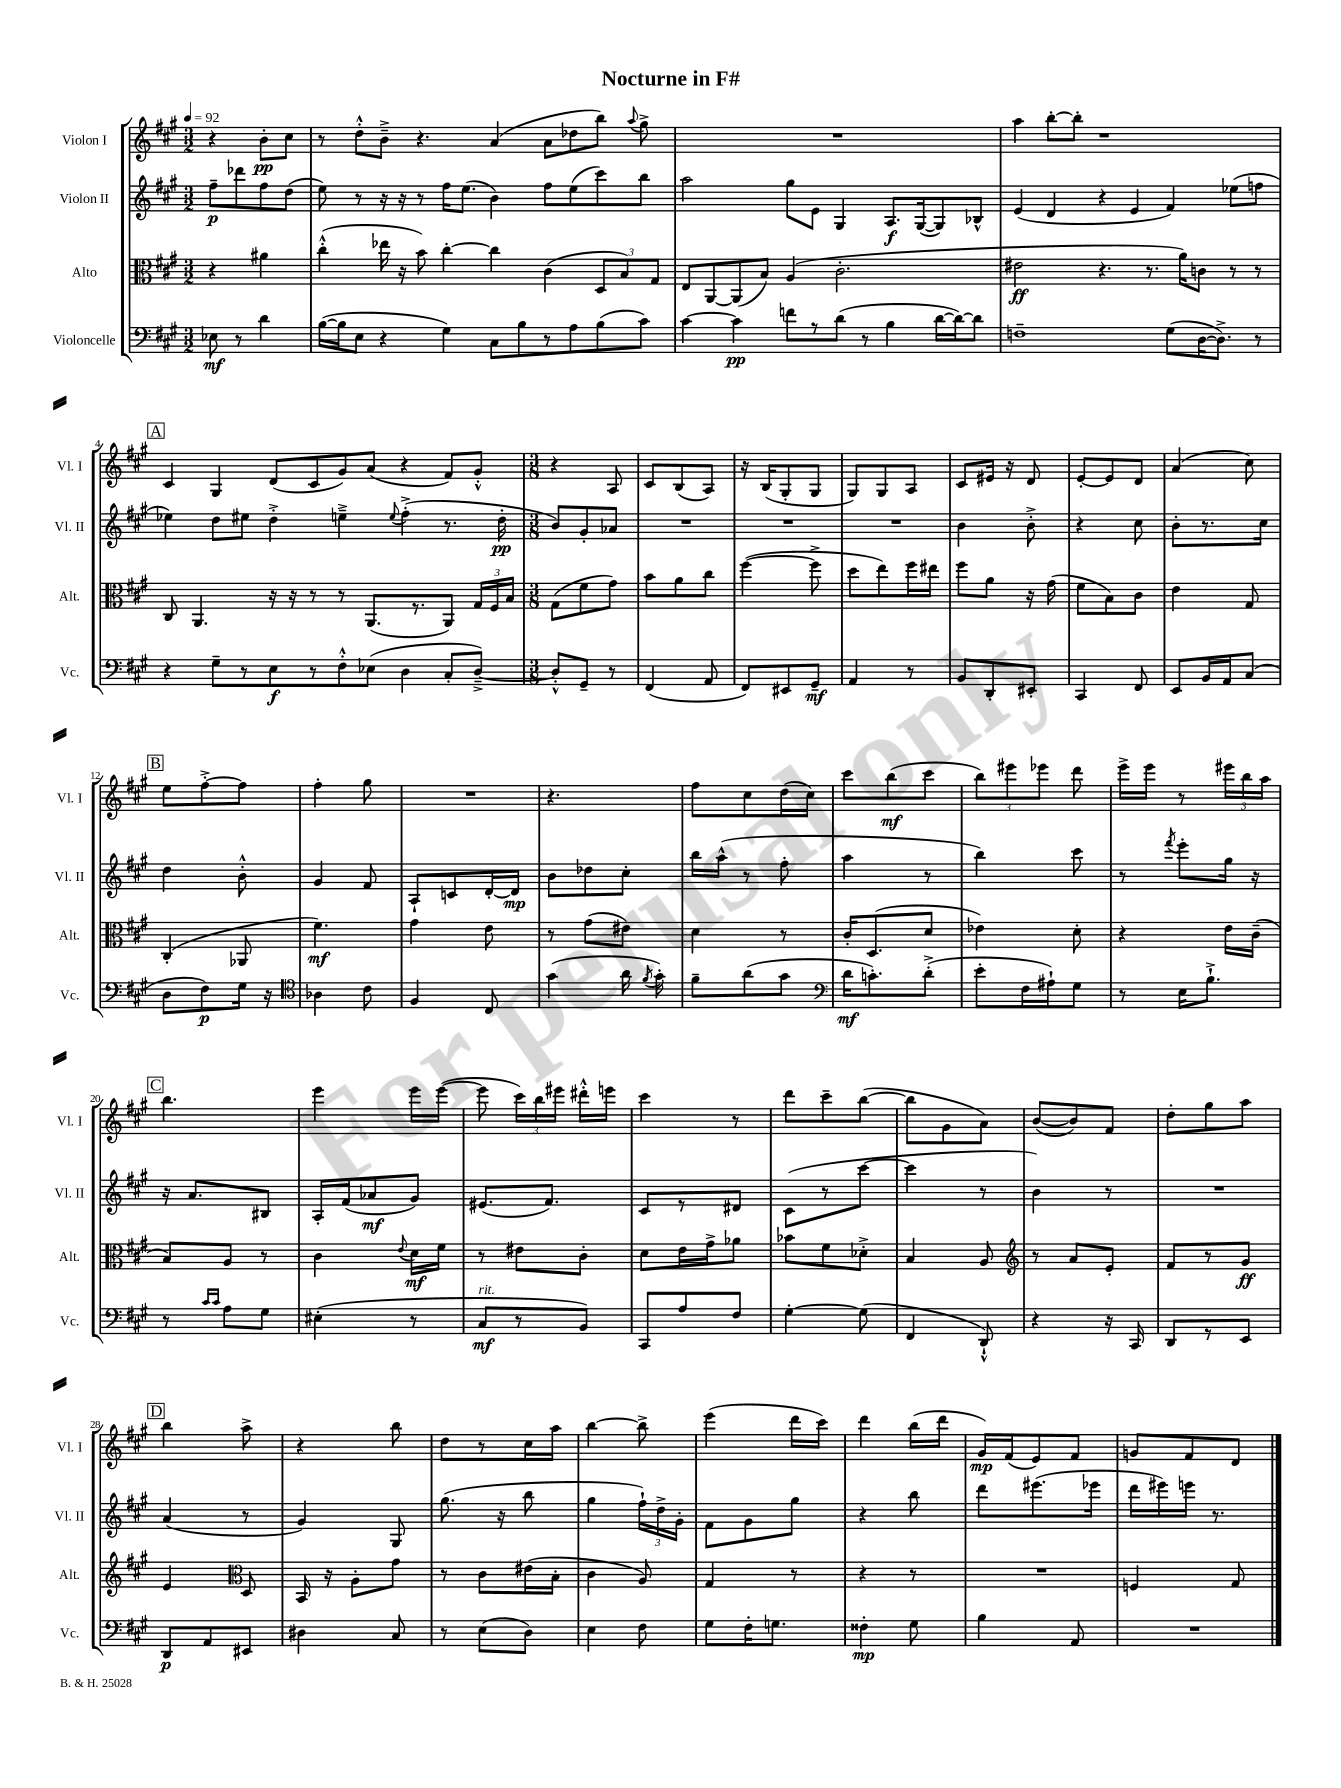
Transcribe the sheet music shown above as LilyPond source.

\header { title = "Nocturne in F#" }
<<
\new StaffGroup <<
\new Staff = "s0" \with { instrumentName = "Violon I" shortInstrumentName = "Vl. I" } {
    \clef treble \key a \major \numericTimeSignature \time 3/2 \partial 2 \tempo 4 = 92
    \autoBeamOff r4 b'8[-.\pp cis''8] |
    r8 d''8[-.-^ b'8]---> r4. a'4( a'8[ des''8 b''8]) \appoggiatura { a''8 } gis''8-> |
    R1. |
    a''4 b''8[~-. b''8]-. r1 |
    \mark \markup { \box "A" } cis'4 gis4 d'8[( cis'8 gis'8) a'8]( r4 fis'8[) gis'8]-.-^ |
    \numericTimeSignature \time 3/8 r4 a8 |
    cis'8[ b8( a8]) |
    r16 b16[( gis8-. gis8] |
    gis8[) gis8 a8] |
    cis'8[ eis'16] r16 d'8 |
    e'8[~-. e'8 d'8] |
    a'4( cis''8) |
    \mark \markup { \box "B" } e''8[ fis''8~-.-> fis''8] |
    fis''4-. gis''8 |
    R4. |
    r4. |
    fis''8[ cis''8 d''16( cis''16]) |
    cis'''8[ b''8\mf( cis'''8] |
    \tuplet 3/2 { b''8[) eis'''8 ees'''8] } d'''8 |
    e'''16[-> e'''16] r8 \tuplet 3/2 { eis'''16[ b''16 a''16] } |
    \mark \markup { \box "C" } b''4. |
    e'''4 e'''16[ e'''16]~( |
    e'''8 \tuplet 3/2 { cis'''16[) b''16 eis'''16] } dis'''16[-.-^ e'''16] |
    cis'''4 r8 |
    d'''8[ cis'''8-- b''8]~( |
    b''8[ gis'8 a'8]) |
    b'8[~( b'8) fis'8] |
    d''8[-. gis''8 a''8] |
    \mark \markup { \box "D" } b''4 a''8-> |
    r4 b''8 |
    d''8[ r8 cis''16 a''16] |
    b''4~ b''8-> |
    e'''4( d'''16[ cis'''16]) |
    d'''4 b''16[( d'''16] |
    gis'16[\mp) fis'16( e'8) fis'8] |
    g'8[ fis'8 d'8] \bar "|." |
}
\new Staff = "s1" \with { instrumentName = "Violon II" shortInstrumentName = "Vl. II" } {
    \clef treble \key a \major \numericTimeSignature \time 3/2 \partial 2
    \autoBeamOff fis''8[--\p des'''8 fis''8 d''8]( |
    e''8) r8 r16 r16 r8 fis''16[ e''8.]( b'4) fis''8[ e''8( cis'''8) b''8] |
    a''2 gis''8[ e'8] gis4 a8.[\f gis16~( gis8) bes8]-^ |
    e'4( d'4 r4 e'4 fis'4) ees''8[( f''8] |
    \mark \markup { \box "A" } ees''4) d''8[ eis''8] d''4-.-> e''4---> \appoggiatura { e''8 } fis''4-.->( r8. d''16-.\pp |
    \numericTimeSignature \time 3/8 b'8[) gis'8-. aes'8] |
    R4. |
    R4. |
    R4. |
    b'4 b'8-.-> |
    r4 cis''8 |
    b'8[-. r8. cis''16] |
    \mark \markup { \box "B" } d''4 b'8-.-^ |
    gis'4 fis'8 |
    a8[-! c'8 d'16~-. d'16]\mp |
    b'8[ des''8 cis''8]-. |
    b''16[ a''16]-^( r8 fis''8-. |
    a''4 r8 |
    b''4) cis'''8 |
    r8 \acciaccatura { fis'''8 } e'''8[-. gis''16] r16 |
    \mark \markup { \box "C" } r16 a'8.[ bis8] |
    a16[-. fis'16( aes'8\mf gis'8]) |
    eis'8.[( fis'8.]) |
    cis'8[ r8 dis'8] |
    cis'8[( r8 cis'''8]~ |
    cis'''4 r8 |
    b'4) r8 |
    R4. |
    \mark \markup { \box "D" } a'4( r8 |
    gis'4) gis8 |
    gis''8.( r16 b''8 |
    gis''4 \tuplet 3/2 { fis''16[-!) d''16-> gis'16]-. } |
    fis'8[ gis'8 gis''8] |
    r4 b''8 |
    d'''8[ eis'''8.( ees'''16] |
    d'''16[ eis'''16) e'''16] r8. \bar "|." |
}
\new Staff = "s2" \with { instrumentName = "Alto" shortInstrumentName = "Alt." } {
    \clef alto \key a \major \numericTimeSignature \time 3/2 \partial 2
    \autoBeamOff r4 ais'4 |
    cis''4-.-^( ees''16 r16 b'8) cis''4~-. cis''4 cis'4( \tuplet 3/2 { d8[ b8) gis8] } |
    e8[ a,8~ a,8( b8]) a4( cis'2.-. |
    eis'2\ff r4. r8. a'16[) c'8] r8 r8 |
    \mark \markup { \box "A" } cis8 a,4. r16 r16 r8 r8 a,8.[( r8. a,8]) \tuplet 3/2 { gis16[ fis16 b16] } |
    \numericTimeSignature \time 3/8 gis8[( fis'8 gis'8]) |
    b'8[ a'8 cis''8] |
    fis''4~( fis''8-> |
    d''8[ e''8) fis''16 eis''16] |
    fis''8[ a'8] r16 gis'16( |
    fis'8[ b8) cis'8] |
    e'4 gis8 |
    \mark \markup { \box "B" } cis4-.( aes,8 |
    fis'4.\mf) |
    gis'4 e'8 |
    r8 gis'8[( eis'8]) |
    d'4 r8 |
    cis'16[-. d8.( d'8] |
    ees'4) d'8-. |
    r4 e'16[ cis'16]--( |
    \mark \markup { \box "C" } b8[) a8] r8 |
    cis'4 \appoggiatura { e'8 } d'16[\mf fis'16] |
    r8 eis'8[ cis'8]-. |
    d'8[ e'16 gis'16-> aes'8] |
    bes'8[ fis'8 des'8]-.-> |
    b4 a8 |
    \clef treble r8 a'8[ e'8]-. |
    fis'8[ r8 gis'8]\ff |
    \mark \markup { \box "D" } e'4 \clef alto d8 |
    b,16 r16 a8[-. gis'8] |
    r8 cis'8[ eis'16( b16]-. |
    cis'4 a8) |
    gis4 r8 |
    r4 r8 |
    R4. |
    f4 gis8 \bar "|." |
}
\new Staff = "s3" \with { instrumentName = "Violoncelle" shortInstrumentName = "Vc." } {
    \clef bass \key a \major \numericTimeSignature \time 3/2 \partial 2
    \autoBeamOff ees8\mf r8 d'4 |
    b16[~( b16 e8] r4 gis4) cis8[ b8 r8 a8 b8( cis'8]) |
    cis'4~ cis'4\pp f'8[ r8 d'8]( r8 b4 d'16[~ d'16~) d'8] |
    f1-- gis8[( d16~ d8.]->) r8 |
    \mark \markup { \box "A" } r4 gis8[-- r8 e8\f r8 fis8-.-^ ees8]( d4 cis8[-. d8]~--->) |
    \numericTimeSignature \time 3/8 d8[-.-^ gis,8]-- r8 |
    fis,4( a,8 |
    fis,8[) eis,8 gis,8]--\mf |
    a,4 r8 |
    b,8[ d,8-. eis,8]-. |
    cis,4 fis,8 |
    e,8[ b,16 a,16 cis8]( |
    \mark \markup { \box "B" } d8[ fis8\p) gis16] r16 |
    \clef tenor aes4 cis'8 |
    fis4 cis8 |
    gis'4( a'16 \acciaccatura { fis'8 } gis'16-.) |
    fis'8[-- a'8( gis'8] |
    \clef bass d'16[\mf c'8.-.) d'8]-.->( |
    e'8[-. fis16 ais16-!) gis8] |
    r8 e16[ b8.]-!-> |
    \mark \markup { \box "C" } r8 \grace { cis'16[ cis'16] } a8[ gis8] |
    eis4-.( r8 |
    cis8[\mf^\markup { \italic "rit." } r8 b,8]) |
    cis,8[ a8 fis8] |
    gis4~-. gis8( |
    fis,4 d,8-!-^) |
    r4 r16 cis,16 |
    d,8[ r8 e,8] |
    \mark \markup { \box "D" } d,8[\p a,8 eis,8] |
    dis4 cis8 |
    r8 e8[( d8]) |
    e4 fis8 |
    gis8[ fis16-. g8.] |
    fisis4-.\mp gis8 |
    b4 a,8 |
    R4. \bar "|." |
}
>>
>>
